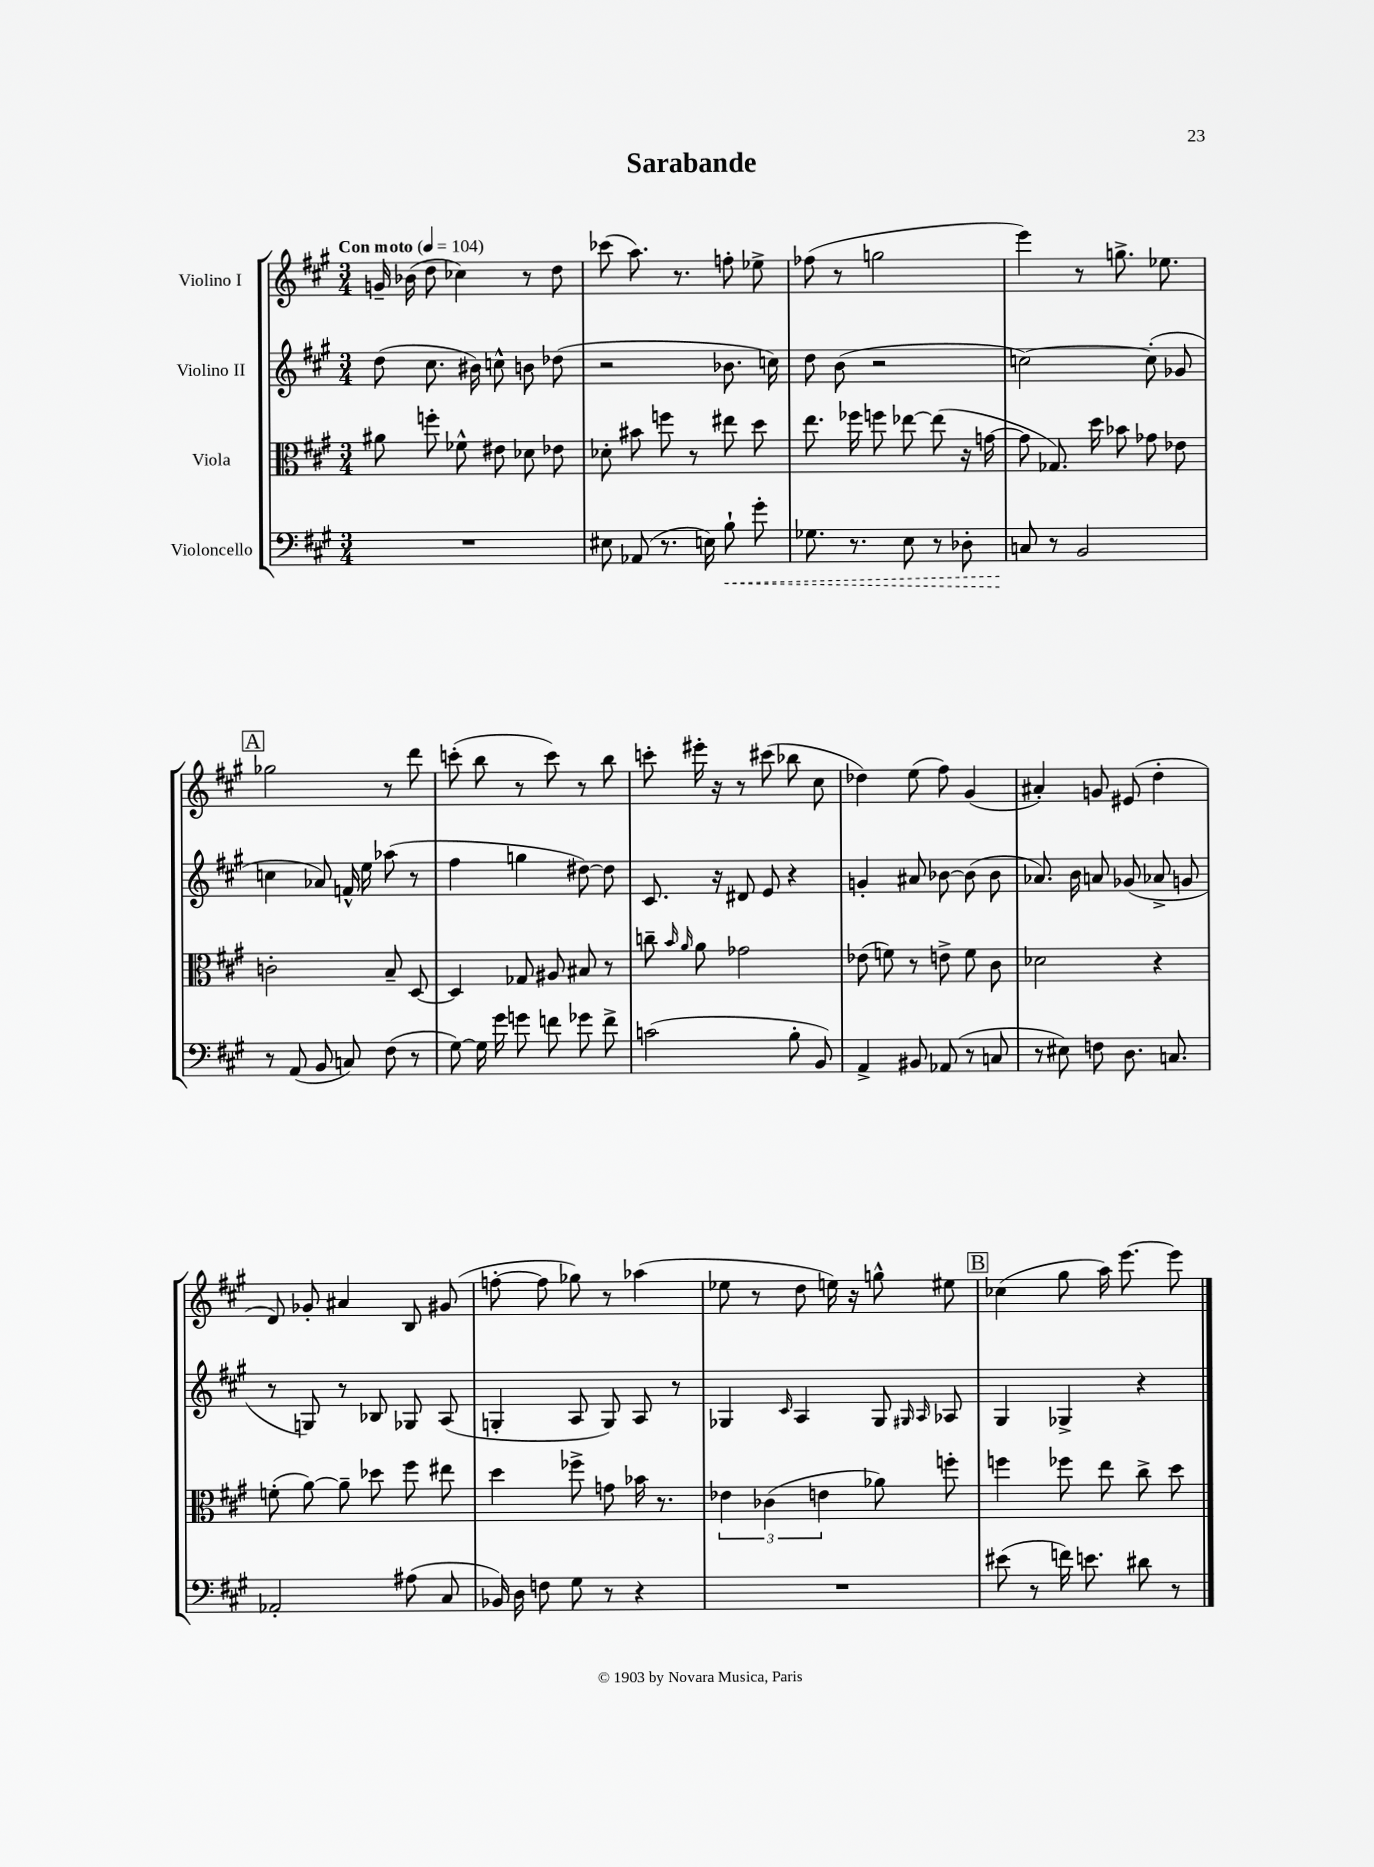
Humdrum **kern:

**kern	**kern	**kern	**kern
*staff4	*staff3	*staff2	*staff1
*clefF4	*clefC3	*clefG2	*clefG2
*k[f#c#g#]	*k[f#c#g#]	*k[f#c#g#]	*k[f#c#g#]
*M3/4	*M3/4	*M3/4	*M3/4
*MM104	*MM104	*MM104	*MM104
2.r	8a#	(8dd	16g~
.	.	.	(16b-
.	8ff'	8.cc#	8dd
.	8f-^^	.	4cc-)
.	.	16b#)	.
.	8e#	8cc^^	.
.	8d-	8b	8r
.	8e-	(8dd-	8dd
=	=	=	=
8E#	8d-'	2r	(8ccc-
(8AA-	8b#	.	8.aa)
8.r	8ff	.	.
.	.	.	8.r
.	8r	.	.
16E)	.	.	.
8B`	8ee#	8.b-	8ff'
8g#'	8dd	.	8ee-^
.	.	16cc)	.
=	=	=	=
8.G-	8.ee	8dd	(8ff-
.	.	(8b	8r
8.r	16ff-	.	.
.	8ff	2r	2gg
8E	[8ee-	.	.
8r	(8ee-]	.	.
8D-'	16r	.	.
.	[16g	.	.
=	=	=	=
8C	8g]	[2cc)	4eee)
8r	8.G-)	.	.
2BB	.	.	8r
.	16dd	.	.
.	8b-	.	8.gg^
.	8g-	(8cc']	.
.	.	.	8.ee-
.	8e-	8g-	.
=	=	=	=
8r	2c'	4cc	2gg-
(8AA	.	.	.
8BB	.	8a-)	.
8C)	.	16f^^	.
.	.	16ee	.
(8F#	8B~	(8aa-	8r
8r	[8D	8r	8ddd
=	=	=	=
[8G#)	4D]	4ff#	(8ccc'
16G#]	.	.	8bb
16g#	.	.	.
8g	8G-	4gg	8r
8f	8A#	.	8ccc)
8g-	8B#	[8dd#)	8r
8f^	8r	8dd#]	8bb
=	=	=	=
(2c	8cc~	8.c#	8ccc'
.	16qqb	.	.
.	16qqa	.	.
.	8a	.	16eee#'
.	.	16r	16r
.	2g-	8d#	8r
.	.	8e	(8ccc#
8B'	.	4r	8bb-
8BB)	.	.	8cc#
=	=	=	=
4AA^	(8e-	4g'	4dd-)
.	8f)	.	.
8BB#	8r	8a#	(8ee
(8AA-	8e^	[8b-	8ff#)
8r	8f	(8b-]	(4g#
8C	8c#	8b-	.
=	=	=	=
8r	2d-	8.a-)	4a#')
8E#)	.	.	.
.	.	16b	.
8F	.	8a	8g
8.D	.	(8g-	(8e#
.	4r	8a-^	4dd'
8.C	.	.	.
.	.	8g	.
=	=	=	=
2AA-'	(8f'	8r	8d)
.	[8a)	8G)	8g-'
.	8a~]	8r	4a#
.	8dd-	8B-	.
(8A#	8ff#	8G-	8B
8C#	8ee#	(8A	(8g#
=	=	=	=
16BB-)	4dd	4G'	[8ff'
16D	.	.	.
8F	.	.	8ff]
8G#	8ff-^	8A	8gg-)
8r	8g	8G)	8r
4r	16b-	8A	(4aa-
.	8.r	.	.
.	.	8r	.
=	=	=	=
2.r	6e-	4G-	8ee-
.	.	.	8r
.	(6c-	.	.
.	.	16qqc#	.
.	.	4A	8dd
.	6e	.	.
.	.	.	16ee)
.	.	.	16r
.	8a-)	8G-	8gg^^
.	.	16qqG#	.
.	.	16qqA	.
.	8ff'	8A-	8ee#
=	=	=	=
(8e#	4ff	4G#	(4cc-
8r	.	.	.
16f)	8ff-	4G-^	8gg#
8.e	.	.	.
.	8ee	.	16aa)
.	.	.	[8.eee
8d#	8cc#^	4r	.
8r	8dd	.	8eee]
==	==	==	==
*-	*-	*-	*-
